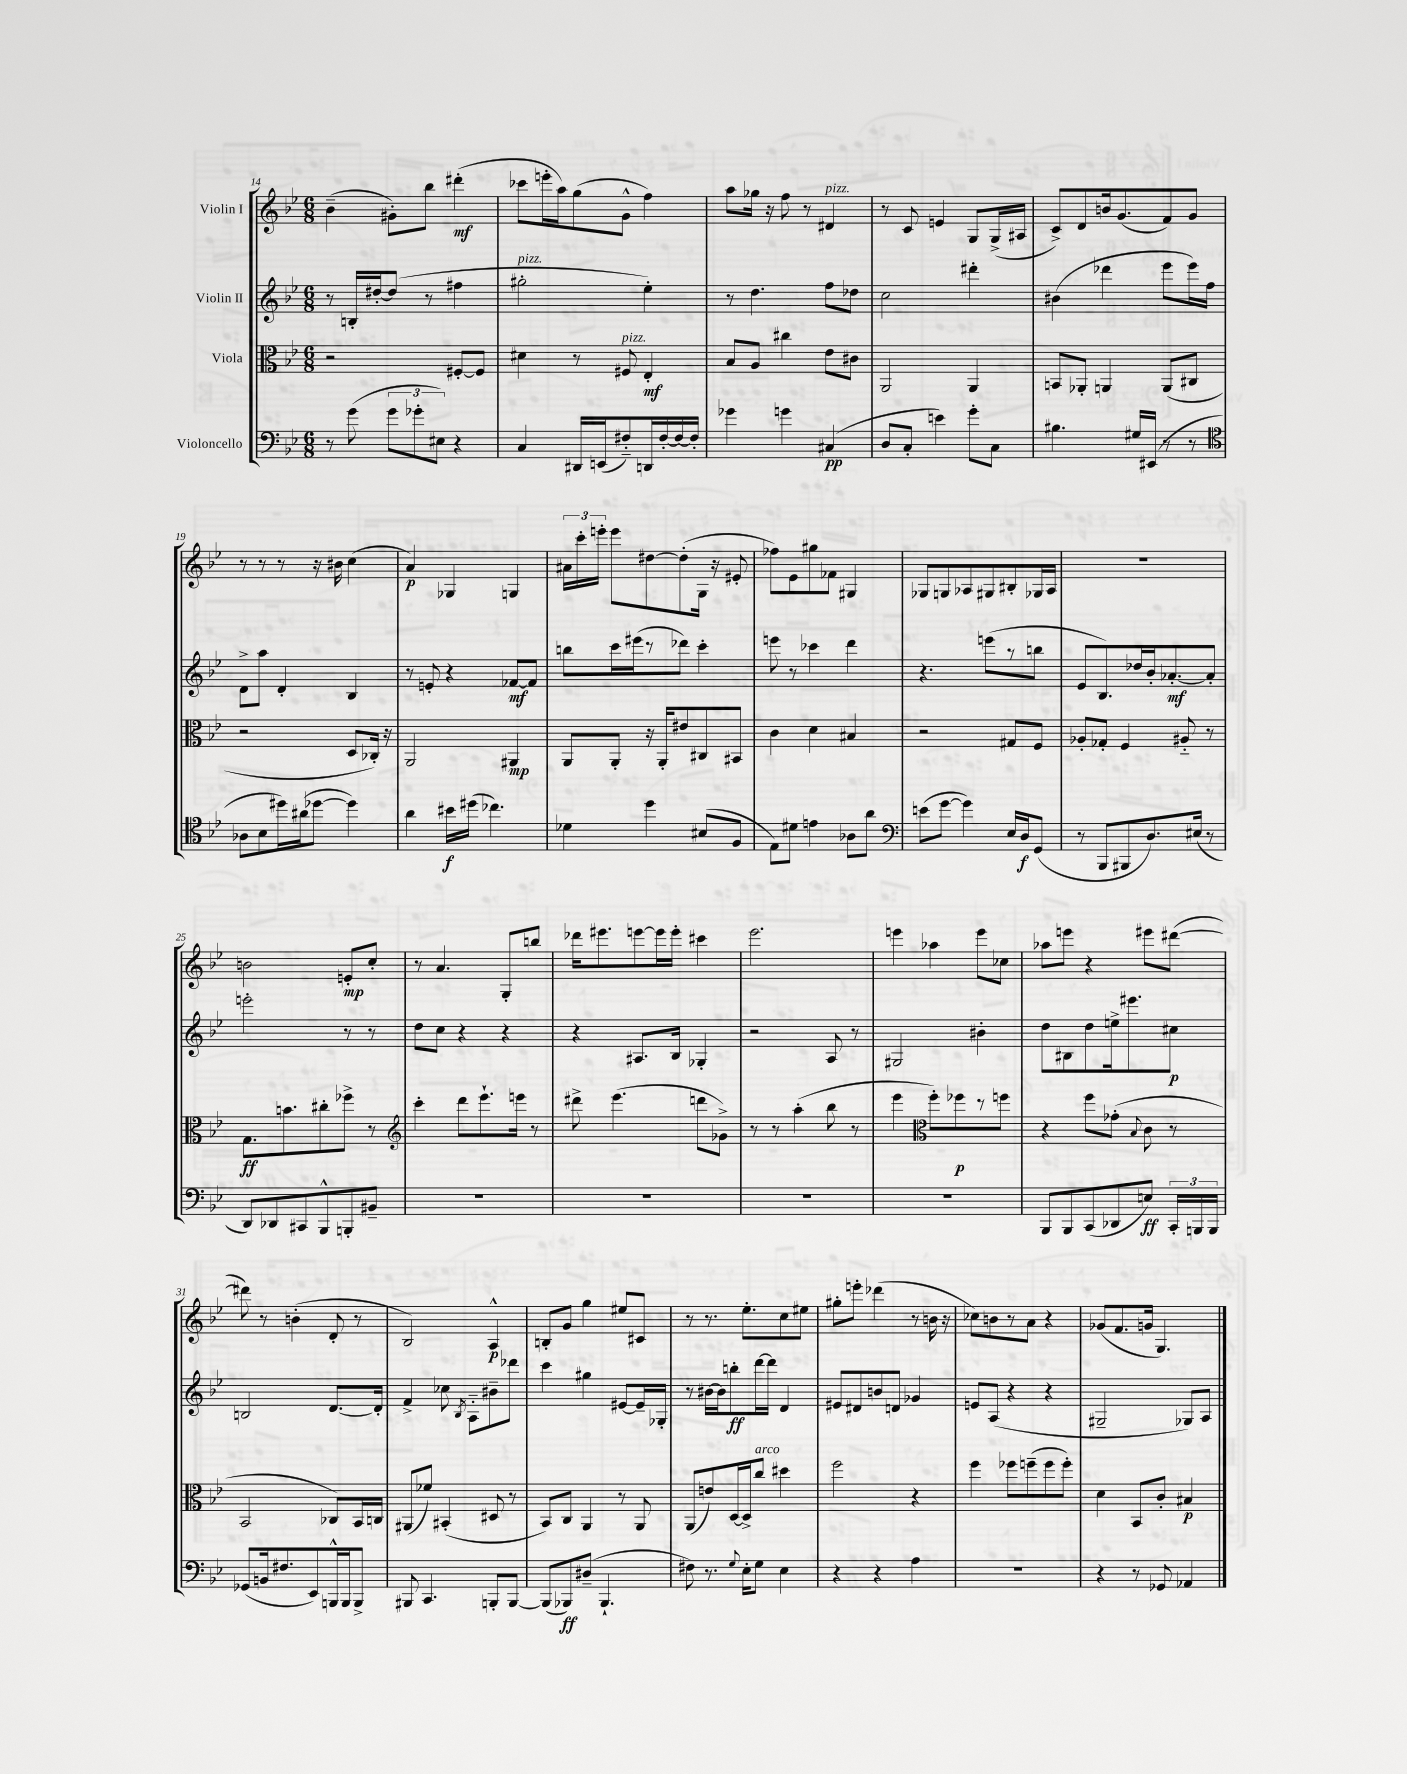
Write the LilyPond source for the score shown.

<<
\new StaffGroup <<
\new Staff = "s0" \with { instrumentName = "Violin I" } {
    \clef treble \key bes \major \numericTimeSignature \time 6/8
    \autoBeamOff bes'4--( gis'8[-.) bes''8] dis'''4-.\mf( |
    ces'''8[ e'''16-. a''16) g''8( g'8]-^ f''4) |
    a''8[ ges''16] r16 f''8 r8 dis'4^\markup { \italic "pizz." } |
    r8 c'8 e'4 g8[ g16->( ais16] |
    c'8[->) d'8 b'16 g'8.( f'8) g'8] |
    r8 r8 r8 r16 bis'16 c''4( |
    a'4\p) ges4 g4 |
    \tuplet 3/2 { ais'16[ c'''16-. e'''16]-. } e'''8[ dis''8~ dis''8-.( g16] r16 eis'8-. |
    fes''8[) ees'8 gis''8 fes'8] gis4 |
    ges8[ g8 aes8 gis8 bis8-. ges16 aes16] |
    R2. |
    b'2 e'8[-.\mp c''8]-. |
    r8 a'4. g8[-. b''8] |
    des'''16[ eis'''8. e'''8~ e'''16 e'''16]-. cis'''4 |
    ees'''2. |
    e'''4 aes''4 e'''8[ ces''8] |
    aes''8[ e'''8] r4 eis'''8[ dis'''8]~( |
    dis'''8) r8 b'4-.( d'8-. r8 |
    bes2) a4-^\p |
    b8[-. g'8] g''4 eis''8[ cis'8] |
    r8 r8. ees''8.[-. c''8 eis''8] |
    gis''8[-. e'''8]-. des'''4( r8 b'16 r16 |
    ces''8[) b'8 r8 a'8] r4 |
    ges'8[( f'8. g'16] g4.) \bar "|." |
}
\new Staff = "s1" \with { instrumentName = "Violin II" } {
    \clef treble \key bes \major \numericTimeSignature \time 6/8
    \autoBeamOff r8 b16[-. dis''16~-. dis''8]( r8 fis''4 |
    gis''2-.^\markup { \italic "pizz." } ees''4-.) |
    r8 d''4. f''8[ des''8] |
    c''2 dis'''4-. |
    bis'4( des'''4 ees'''8[ ees'''16) f''16] |
    d'8[-> a''8] d'4-. bes4 |
    r8 e'8-. r4 fes'8[~\mf fes'8] |
    b''8[ c'''16 eis'''16( r8 des'''8]) c'''4-. |
    e'''8 r8 ces'''4 d'''4 |
    r4. e'''8[( r8 b''8] |
    ees'8[ bes8.) des''16 bes'16-. aes'8.~-.\mf aes'8]-. |
    e'''2-. r8 r8 |
    d''8[ c''8] r4 r4 |
    r4 ais8.[ bes16] ges4-. |
    r2 a8 r8 |
    gis2 bis'4-. |
    d''8[ bis8 d''8 e''16-> eis'''8. cis''8]\p |
    b2 d'8.[~ d'16]-. |
    f'4-> ces''8 \acciaccatura { bes8 } a8[-_ bis'8-- des'''8] |
    c'''4 gis''4 eis'8[~ eis'16-- ges16]-. |
    r8 bis'16[~ bis'16 b''8-.\ff d'''16~ d'''16] d'4 |
    eis'8[ dis'8 b'8 d'8] ges'4 |
    e'8[ a8]( r4 r4 |
    gis2-- ges8[) a8] \bar "|." |
}
\new Staff = "s2" \with { instrumentName = "Viola" } {
    \clef alto \key bes \major \numericTimeSignature \time 6/8
    \autoBeamOff r2 fis8[~-. fis8] |
    dis'4 r8 fis8^\markup { \italic "pizz." } ees4-.\mf |
    bes8[ a8] cis''4 ees'8[ cis'8] |
    a,2 a,4 |
    b,8[ aes,8]-. a,4 a,8[( cis8] |
    r2 d8[ ces16]-.) r16 |
    a,2 ais,4\mp |
    a,8[ a,8]-. r16 a,16[-. eis'8 cis8 bis,8] |
    c'4 d'4 bis4 |
    r2 gis8[ f8] |
    aes8[-. ges8]-. f4 ais8-_ r8 |
    g8.[\ff b'8. cis''8-. fes''8]-> r8 |
    \clef treble c'''4-. d'''8[ ees'''8.-! e'''16] r8 |
    dis'''8-> ees'''4.( d'''8[ ges'8]->) |
    r8 r8 a''4-.( bes''8 r8 |
    ees'''4 \clef alto f''8[-.) fes''8\p r8 f''8] |
    r4 f''8[ ges'8]-.( \appoggiatura { bes8 } c'8 r8 |
    bes,2 ces8[) bes,16 c16] |
    ais,8[( fes'8]) bis,4-.( dis8 r8 |
    bes,8[) c8] a,4 r8 a,8 |
    a,8[( e'8) d16~ d16-> c''8]^\markup { \italic "arco" } dis''4 |
    f''2 r4 |
    f''4 fes''8[ f''8--( f''8 f''8]-.) |
    d'4 bes,8[ c'8]-. bis4\p \bar "|." |
}
\new Staff = "s3" \with { instrumentName = "Violoncello" } {
    \clef bass \key bes \major \numericTimeSignature \time 6/8
    \autoBeamOff r8 g'8( \tuplet 3/2 { g'8[ ges'8-. eis8]) } r4 |
    c4 dis,16[ e,16( fis8-_) d,16 fis16~-. fis16~ fis16]-. |
    ges'4 g'4 cis4\pp( |
    d8[ c8]-. e'4) g'8[-. c8] |
    bis4. gis16[ eis,16]( r8 r8 |
    \clef tenor aes8[ bes8 dis''16) ais'16( des''8]~ des''4) |
    a'4 bis'16[\f dis''16]( ces''4.) |
    des'4 d''4 bis8[( f8] |
    ees8[) dis'8] e'4 aes8[ a'8] |
    \clef bass e'8[( g'8]~ g'4) ees16[ d16\f g,8]( |
    r8 bes,,8[ bis,,8 d8.) eis16]( r8 |
    d,8[) des,8 cis,8 bes,,8-^ b,,8-. bis,8]-- |
    R2. |
    R2. |
    R2. |
    R2. |
    bes,,8[ bes,,8 c,8( des,8 e8]\ff) \tuplet 3/2 { c,16[-. b,,16 b,,16] } |
    ges,8[( b,16 fis8. ees,8) b,,16-^ b,,16 b,,8]-> |
    bis,,8 c,4. b,,8[-. b,,8]~ |
    b,,8[( bes,,8\ff) dis8]--( bes,,4.-! |
    fis8) r8. \appoggiatura { g8 } ees16[-. g8] ees4 |
    r4 r4 a4 |
    r2. |
    r4 r8 ges,8 aes,4 \bar "|." |
}
>>
>>
\layout { \context { \Score currentBarNumber = #14 } }
